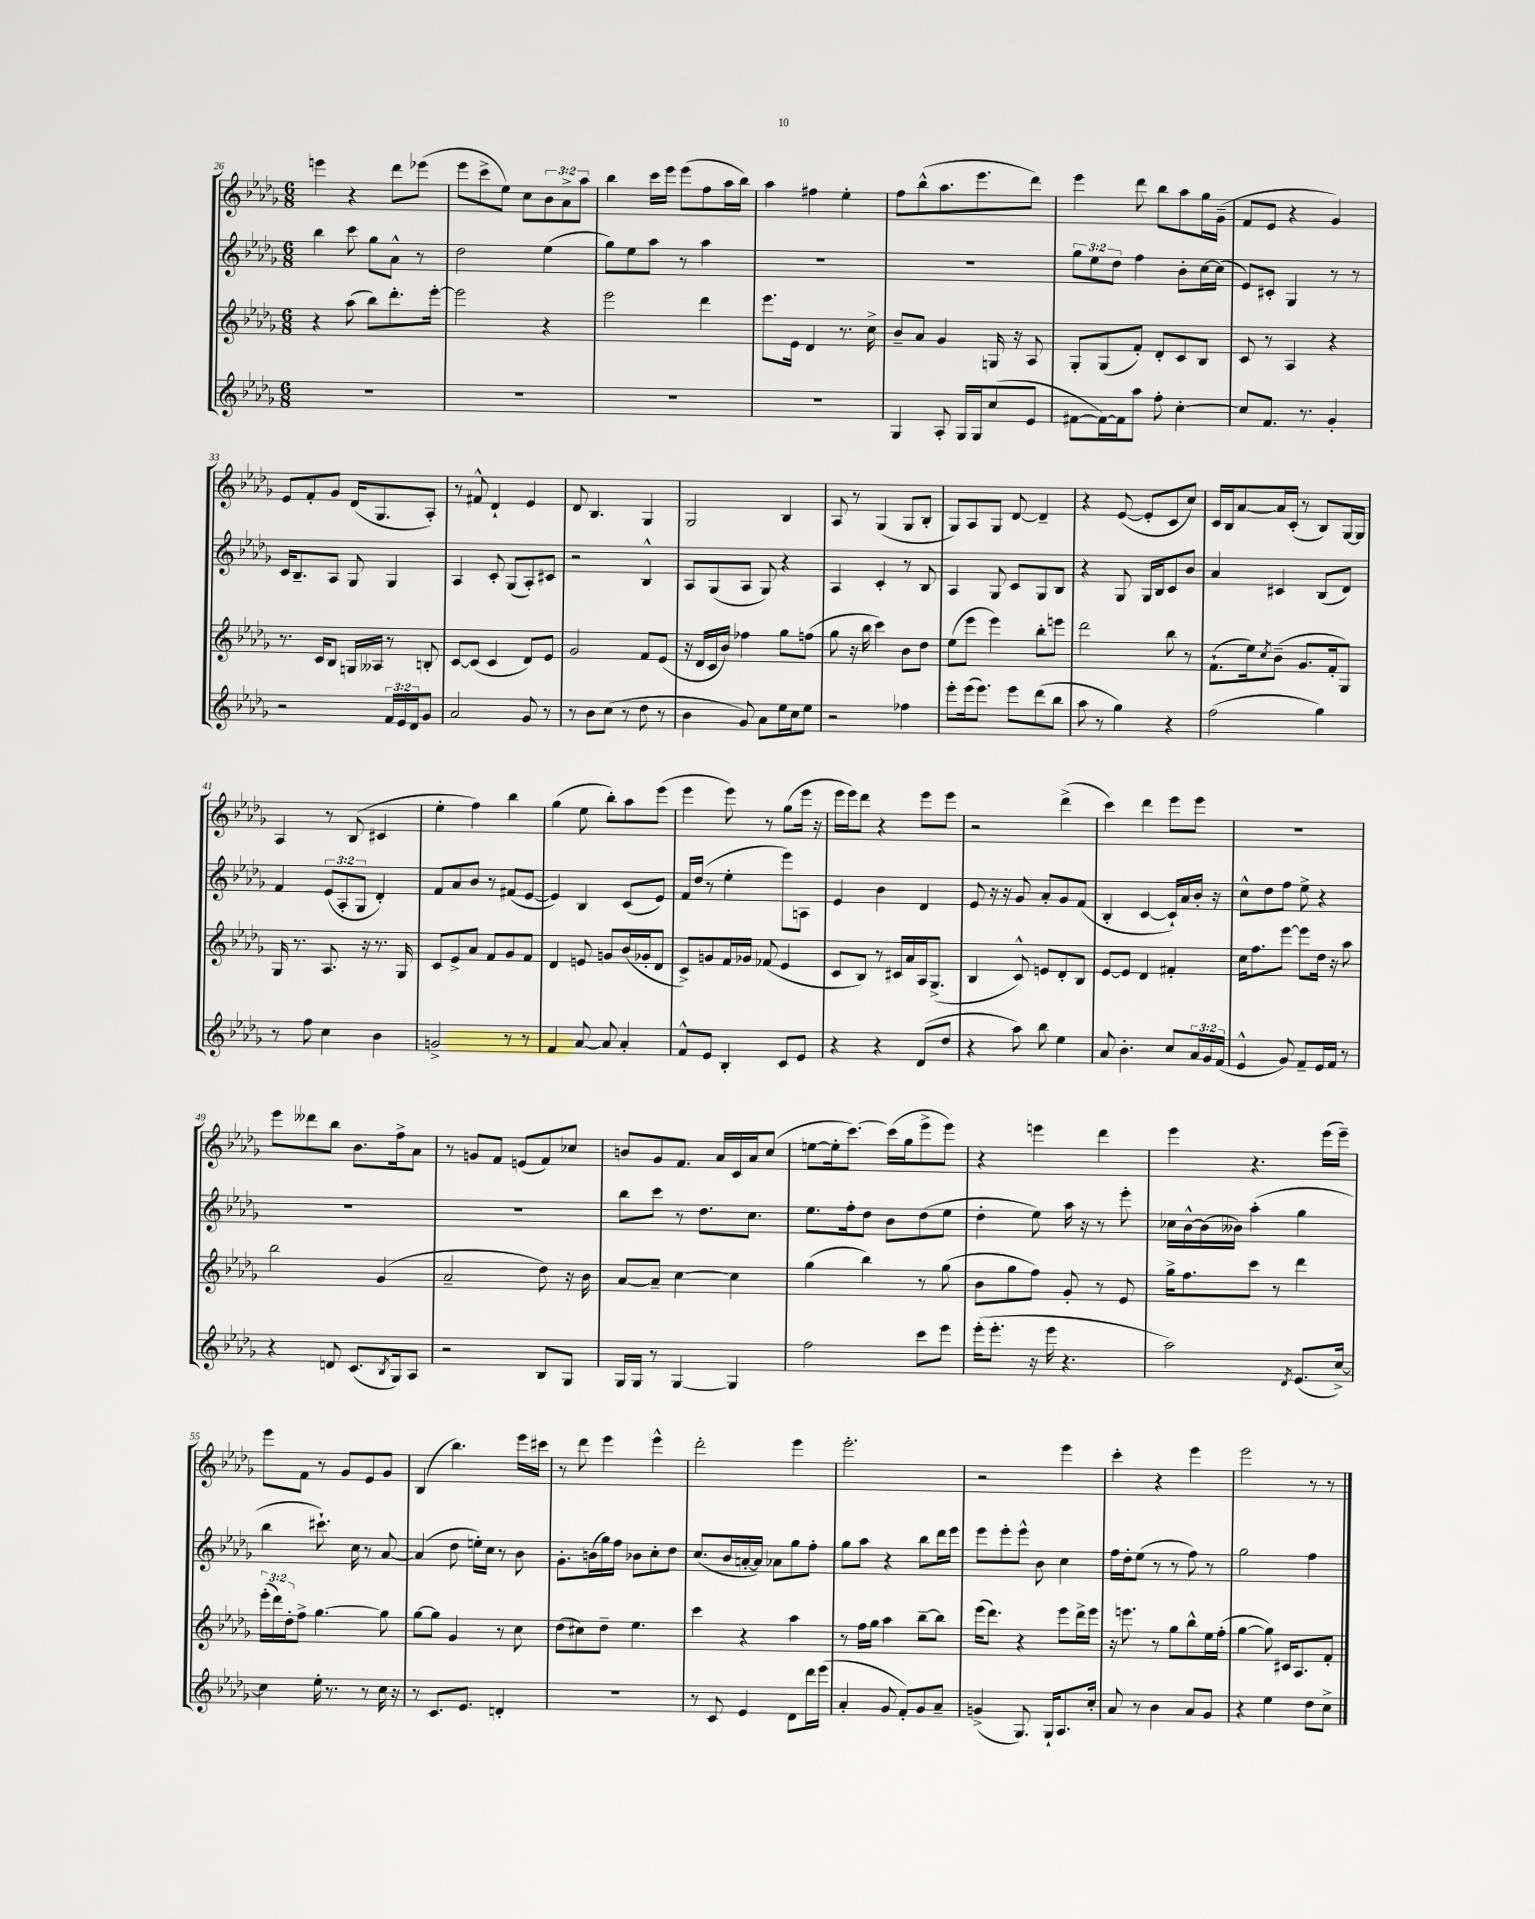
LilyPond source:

<<
\new StaffGroup <<
\new Staff = "s0" {
    \clef treble \key des \major \numericTimeSignature \time 6/8 \override Staff.TupletNumber.text = #tuplet-number::calc-fraction-text
    e'''4 r4 des'''8 ees'''8( |
    ees'''8 c'''8-> ees''8) c''8 \tuplet 3/2 { bes'8 aes'8-> aes''8 } |
    bes''4 c'''16 ees'''16 ees'''8( f''8 aes''16 bes''16) |
    aes''4 fis''4 ees''4-. |
    f''8 bes''8-^( aes''8. ees'''8. des'''8) |
    ees'''4 des'''8 bes''8 aes''8 ges''16 ges'16--( |
    f'8 ees'8 r4 ges'4) |
    ees'8 f'8-. ges'8 des'16( ges8. aes8-.) |
    r8 fis'8-^ des'4-! ees'4 |
    des'8 bes4. ges4 |
    ges2 bes4 |
    aes8 r8 ges4( ges8 bes8-. |
    ges8) aes8 ges8 des'8~ des'4-- |
    r4 ees'8~( ees'8-. c'8 c''8) |
    c'16 bes16 aes'8~ aes'16 c'16-.( r8 bes8) ges16~ ges16 |
    aes4 r8 bes8( cis'4 |
    ees''4-. f''4) bes''4 |
    ges''4( ees''8 bes''8-.) aes''8 ees'''8( |
    ees'''4 ees'''8) r8 ges''8( ees'''16 r16 |
    ees'''16 ees'''16) des'''8 r4 ees'''8 ees'''8 |
    r2 des'''4->( |
    c'''4) des'''4 ees'''8 ees'''8 |
    R2. |
    ees'''8 deses'''8 bes''8 bes'8. f''16-> aes'8 |
    r8 g'8 f'8 e'8( f'8) ces''8 |
    b'8 ges'8 f'8. aes'16 c'16 aes'16 c''8( |
    e''8~ e''16-. c'''8.~) c'''16( ges''16 ees'''8-> ees'''8) |
    r4 e'''4 des'''4 |
    ees'''4 r4. ees'''16( ees'''16--) |
    ees'''8 f'8 r8 ges'8 ees'8 ges'8 |
    bes4( bes''4.) ees'''16 cis'''16 |
    r8 des'''8 ees'''4 ees'''4-^ |
    des'''2-. ees'''4 |
    ees'''2.-. |
    r2 ees'''4 |
    c'''4-. r4 ees'''4 |
    ees'''2 r8 r8 \bar "|." |
}
\new Staff = "s1" {
    \clef treble \key des \major \numericTimeSignature \time 6/8 \override Staff.TupletNumber.text = #tuplet-number::calc-fraction-text
    bes''4 c'''8 ges''8 aes'8-^ r8 |
    des''2 ees''4( |
    ges''8) ees''8 aes''8 r8 aes''4 |
    R2. |
    R2. |
    \tuplet 3/2 { ges''8 ees''8 des''8 } f''4 bes'8-. c''16~ c''16( |
    ees'8) cis'8-. ges4 r8 r8 |
    c'16 bes8.-- aes8 ges8 ges4 |
    aes4 c'8-. ges8( aes8-.) cis'8 |
    r2 bes4-^ |
    aes8 ges8( aes8 ges8) r4 |
    aes4 c'4-. r8 bes8 |
    aes4 ges8 c'8 ges8 bes8 |
    r4 ges8 ges16 bes16 c'8 bes'8 |
    aes'4 cis'4 bes8( des'8) |
    f'4 \tuplet 3/2 { ees'8( aes8-. ges8 } des'4-.) |
    f'8 aes'8 bes'8 r8 fis'8( ees'8~ |
    ees'4) bes4 c'8( ees'8) |
    f'16 des''16( r8 ees''4-. ees'''8) a8 |
    ees'4 bes'4 des'4 |
    ees'8 r16 r16 ges'8 aes'8-. ges'8 f'8( |
    bes4-. c'4~ c'16-!) aes'16 bes'16-. r16 |
    c''8-^ des''8 f''8 ees''8-> r4 |
    R2. |
    R2. |
    bes''8 c'''8 r8 des''8. c''8. |
    ees''8. f''16-. des''8 bes'8 des''8( ees''8 |
    des''4-. ees''8) aes''16 r16 r8 ees'''8-. |
    ces''16 bes'16~-^ bes'16( beses'16) aes''4-.( ges''4 |
    bes''4 cis'''8.-!) c''16 r8 aes'8~ |
    aes'4( des''8 e''16-.) c''16 r8 bes'8 |
    ges'8.-. b'16( ges''16) f''16 bes'8 c''8-. des''8 |
    c''8.( bes'16 a'16~-. a'16) aes'8 ges''8 f''8-. |
    ges''8 aes''8 r4 bes''8 des'''16 ees'''16 |
    ees'''8 ees'''8-. ees'''8-^ bes'8 c''4 |
    f''16 des''16-. ees''8( r8 r8 f''8) r8 |
    ges''2 f''4 \bar "|." |
}
\new Staff = "s2" {
    \clef treble \key des \major \numericTimeSignature \time 6/8 \override Staff.TupletNumber.text = #tuplet-number::calc-fraction-text
    r4 aes''8( bes''8) des'''8.-. ees'''16~-. |
    ees'''2 r4 |
    ees'''2 des'''4 |
    ees'''8. ees'16 des'4 r8. c''16-> |
    bes'8-- aes'8 ges'4 g16 r16 aes8 |
    ges8-. ges8( f'8-.) des'8-. c'8 bes8 |
    c'8 r8 aes4 r4 |
    r8. c'16 bes8 g16 aeses16 r8 b8-. |
    c'8~ c'8( c'4 des'8) ees'8 |
    ges'2 f'8 ees'8( |
    r16 des'16 c'16 bes'16) fes''4 ges''8 f''8( |
    ges''8 r16 bes''16 c'''4) bes'8 des''8 |
    ees''8( ees'''8 ees'''4) bes''8-. e'''8 |
    des'''2 bes''8 r8 |
    f'8.-!( ees''16) \acciaccatura { c''8 } bes'8--( ges'8. f'16-. ges8) |
    ges16 r8. aes8. r16 r8. ges16 |
    c'8 ees'8-> aes'8 f'8 ges'8 f'8 |
    des'4 e'8 g'8 bes'16( ges'16-. des'8 |
    c'8->) g'8 f'16 ges'16 fes'8( ees'4 |
    c'8 bes8) r8 cis'16 aes'16 aes16 ges8.->( |
    bes4 c'8-^) e'8 des'8-. bes8 |
    ees'8~ ees'8 des'4 fis'4-. |
    c''16 f''8. ees'''8~ ees'''8 des''16 r16 aes''8 |
    bes''2 ges'4( |
    aes'2-- des''8) r16 bes'16 |
    aes'8~ aes'8-- c''4~ c''4 |
    ges''4( bes''4) r8 ges''8( |
    bes'8 ges''8 f''8) ges'8-. r8 ees'8 |
    ges''16-> f''8. c'''8 r8 des'''4 |
    \tuplet 3/2 { ees'''16-.( des'''16) des''16-. } f''8-> ges''4.~ ges''8 |
    ges''8~ ges''8 ges'4 r8 c''8 |
    des''8( cis''8) des''8-- ees''4. |
    c'''4 r4 aes''4 |
    r8 f''16 ges''16 aes''4 bes''8~-- bes''8 |
    ees'''16( des'''8.) r4 ees'''8 des'''16-> ees'''16 |
    r16 e'''8. r8 ges''8 bes''8-^ ees''16 f''16-.( |
    ges''4~ ges''8) cis'16 aes8. f'8-. \bar "|." |
}
\new Staff = "s3" {
    \clef treble \key des \major \numericTimeSignature \time 6/8 \override Staff.TupletNumber.text = #tuplet-number::calc-fraction-text
    R2. |
    R2. |
    R2. |
    R2. |
    ges4 aes8-. ges16 ges16 c''8( ees'8 |
    fis'8~ fis'16~) fis'16 aes''8 f''8-. c''4~-. |
    c''8 f'8. r8. ges'4-. |
    r2 \tuplet 3/2 { f'16 ees'16 des'16 } ges'8 |
    aes'2 ges'8 r8 |
    r8 bes'8 c''8( r8 des''8 r8 |
    bes'4 ges'8) aes'8 ees''16 c''16 ees''8 |
    r2 fes''4 |
    ees'''8-. ees'''16( ees'''8.) ees'''8 des'''8( bes''8 |
    aes''8 r8 ges''4) r4 |
    f''2( ges''4) |
    r8 f''8 c''4 bes'4 |
    g'2-> r8 r8 |
    f'4 aes'8~ aes'8 aes'4-. |
    f'8-^ ees'8 bes4-. c'8 ees'8 |
    r4 r4 des'8( des''8 |
    r4 aes''8) bes''8 ees''4 |
    aes'8 bes'4.-. c''8 \tuplet 3/2 { aes'16 ges'16 f'16( } |
    ees'4-^ ges'8) f'8-- ees'16 f'16 r8 |
    r4 d'8 c'8.( \acciaccatura { bes8 } ges16) aes8 |
    r2 bes8 ges8 |
    ges16 ges16 r8 ges4~ ges4 |
    f''2 c'''8 ees'''8 |
    ees'''16-.( ees'''8.-. r16 ees'''16 r4. |
    aes''2) \acciaccatura { des'8 } ees'8.( c''16~->) |
    c''4 ees''16-. r8. r8 c''16 r16 |
    r8 c'8. ees'8. d'4-. |
    R2. |
    r8 c'8 ees'4 des'8 des'''16 ees'''16( |
    aes'4-. ges'8 f'8-.) ges'8 aes'8-- |
    g'4->( ges8.) ges16-! aes8. c''16-. |
    aes'8 r8 bes'4 aes'8 ges'8 |
    r4 ees''4 des''8 c''8-> \bar "|." |
}
>>
>>
\layout { \context { \Score currentBarNumber = #26 } }
